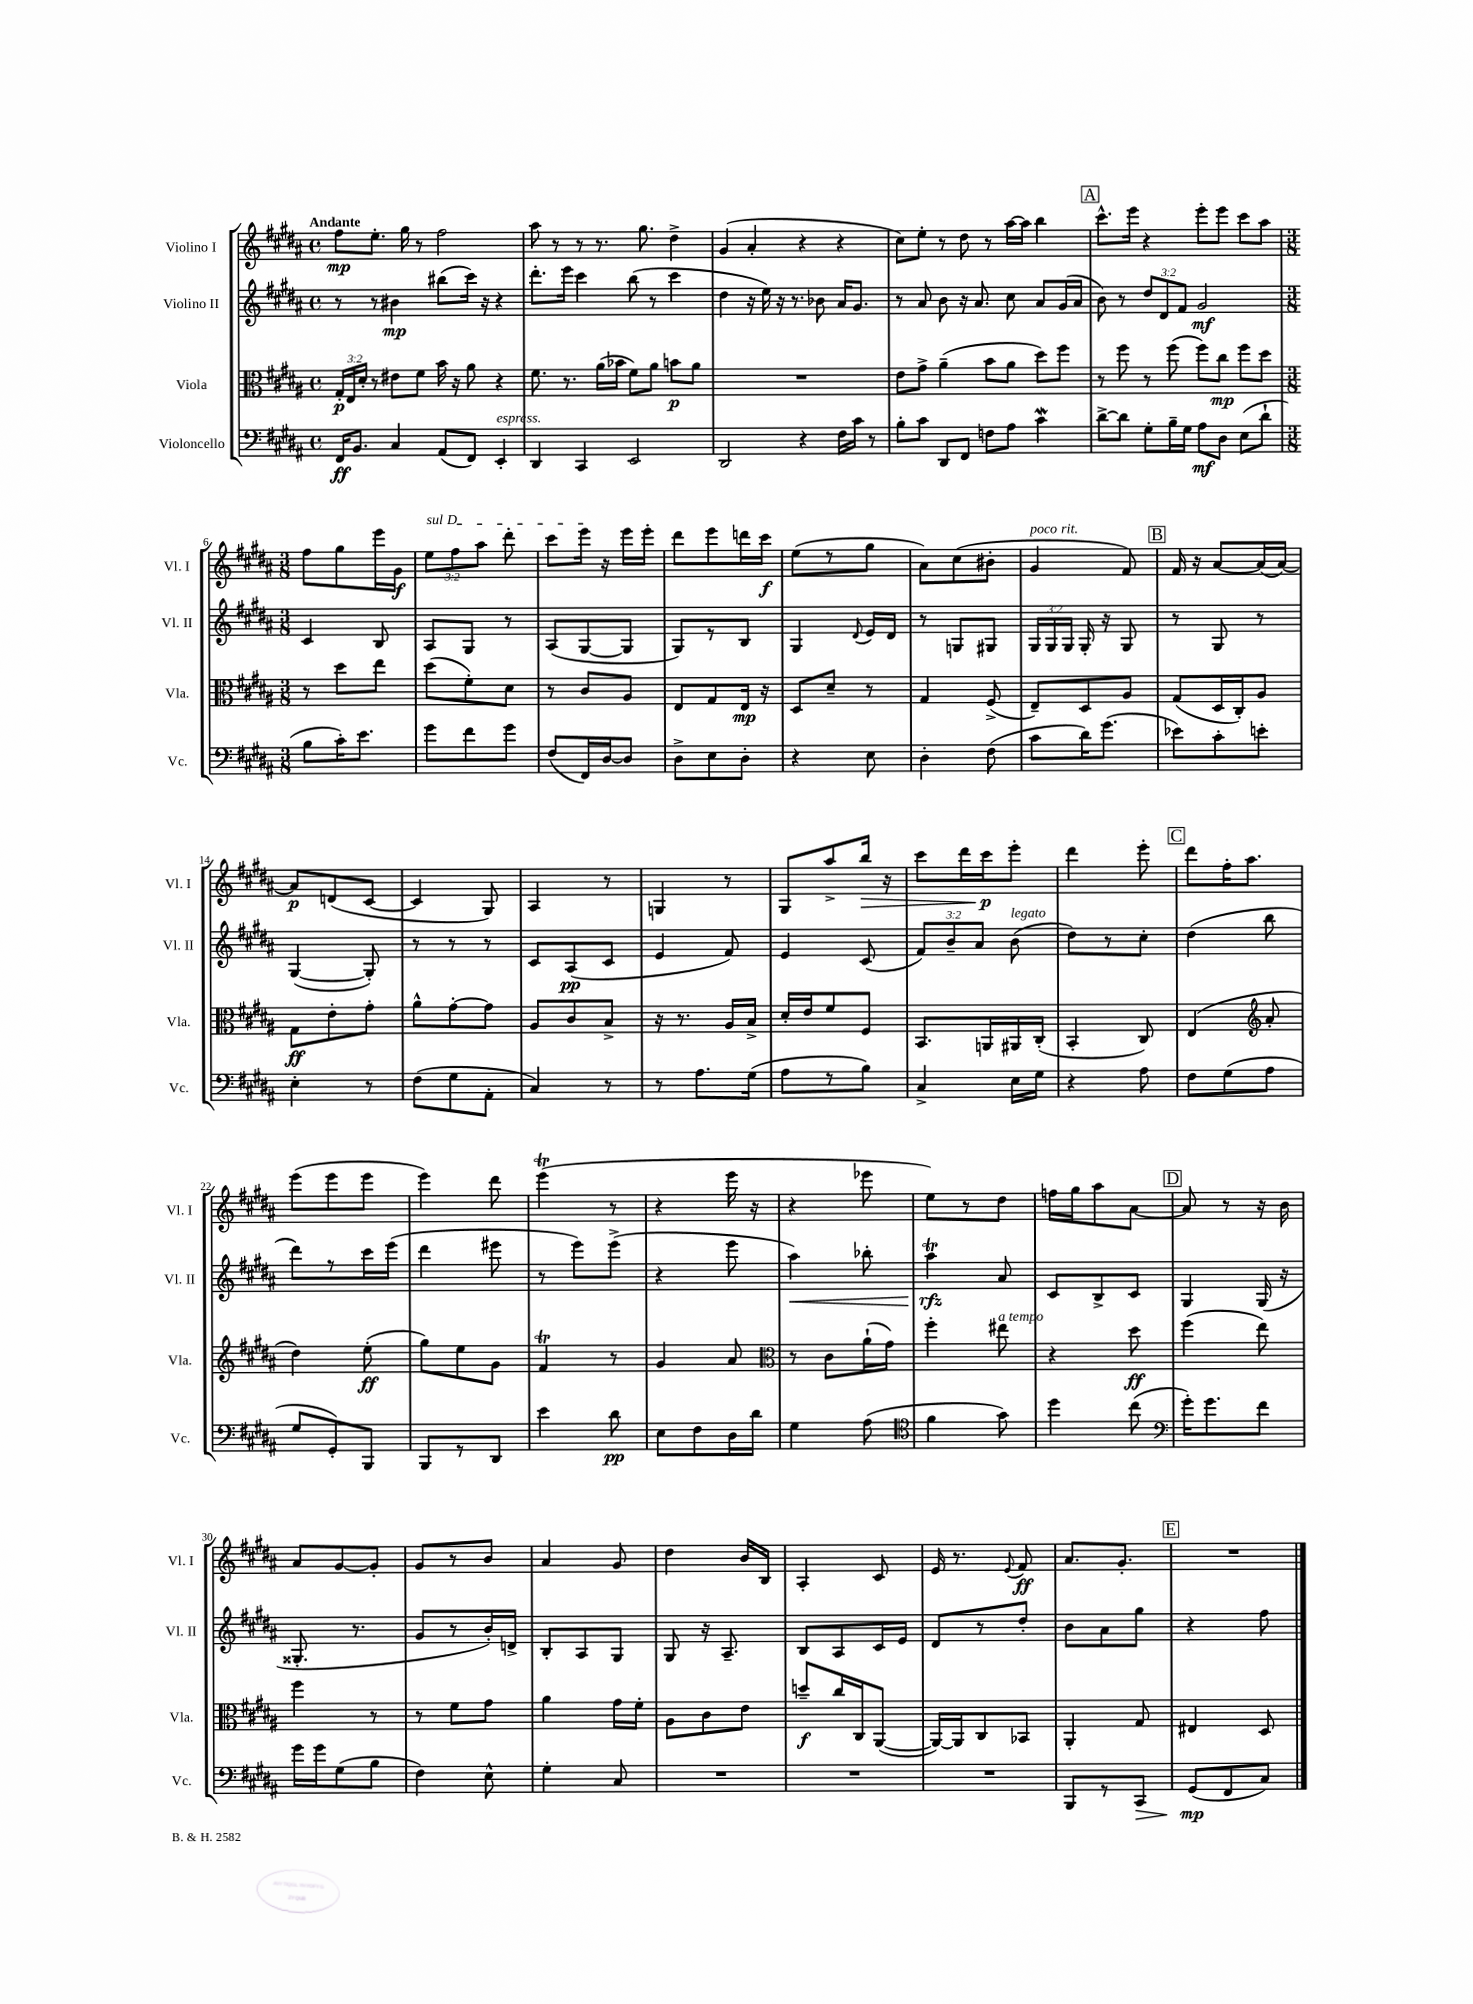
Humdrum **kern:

**kern	**kern	**kern	**kern
*staff4	*staff3	*staff2	*staff1
*clefF4	*clefC3	*clefG2	*clefG2
*k[f#c#g#d#a#]	*k[f#c#g#d#a#]	*k[f#c#g#d#a#]	*k[f#c#g#d#a#]
*M4/4	*M4/4	*M4/4	*M4/4
*met(c)	*met(c)	*met(c)	*met(c)
16FF#/LK	24G#'/LL	8r	8ff#\L
.	24E/	.	.
8.BB/J	.	.	.
.	24d#'/JJ	.	.
.	8r	8r	8.ee'\J
4C#/	8e#\L	4b#\	.
.	.	.	16gg#\
.	8f#\J	.	8r
(8AA#/L	16b\	(8bb#\L	2ff#\
.	16r	.	.
8FF#/J)	8a#\	16ccc#\Jk)	.
.	.	16r	.
4EE'/	4r	4r	.
=	=	=	=
4DD#/	8.f#\	8.ddd#'\L	8aa#\
.	.	.	8r
.	8.r	16eee\Jk	.
4CC#/	.	4ccc#\	8r
.	(16a#\LL	.	8.r
.	16b-\JJ	.	.
2EE/	8f#\L)	(8bb\	.
.	.	.	8.gg#\
.	8a#\J	8r	.
.	8b\L	4ccc#\	4dd#^\
.	8a#\J	.	.
=	=	=	=
2DD#/	1r	4dd#\	(4g#/
.	.	16r	4a#'/
.	.	16ee\)	.
.	.	16r	.
.	.	8.r	.
4r	.	.	4r
.	.	8b-\	.
16F#\LL	.	16a#/LK	4r
16c#\JJ	.	8.g#/J	.
8r	.	.	.
=	=	=	=
8B'\L	8e\L	8r	8cc#\L)
8c#\J	8g#^\J	8a#/	8ee'\J
8DD#/L	(4a#~\	8b\	8r
8FF#/J	.	16r	8dd#\
.	.	8.a#/	.
8F\L	8b\L	.	8r
8A#\J	8a#\J	8cc#\	[16aa#\LL
.	.	.	16aa#\]JJ
4c#\	8dd#\L)	8a#/L	4bb\
.	8ff#\J	(16g#/L	.
.	.	16a#/JJ	.
=	=	=	=
[8d#^\L	8r	8b\)	8.ccc#^^\L
8d#\]J	8ff#\	8r	.
.	.	.	16eee\Jk
8G#'\L	8r	12dd#/L	4r
.	.	12d#/	.
16B~\L	(8ff#\	.	.
.	.	12f#/J	.
16G#\JJ	.	.	.
8A#\L	8ff#\L)	2g#/	8eee'\L
8D#\J	8cc#\J	.	8eee\J
(8E\L	8ff#\L	.	8ccc#\L
8d#`\J	8dd#\J	.	8aa#\J
=	=	=	=
*M3/8	*M3/8	*M3/8	*M3/8
8B\L	8r	4c#/	8ff#\L
16c#'\K)	8dd#\L	.	8gg#\
8.e\J	.	.	.
.	8ee\J	8B/	16eee\L
.	.	.	16g#\JJ
=	=	=	=
8g#\L	(8dd#\L	8A#/L	12ee\L
.	.	.	12ff#\
8f#\	8f#'\)	8G#/J	.
.	.	.	12aa#\J
8g#\J	8d#\J	8r	8ddd#'\
=	=	=	=
(8F#/L	8r	(8A#/L	8ccc#\L
16FF#/L)	8c#/L	[8G#/	16eee\Jk
[16D#/J	.	.	16r
8D#/]J	8A#/J	8G#/]J	16eee\LL
.	.	.	16eee'\JJ
=	=	=	=
8D#^\L	8E/L	8G#/L)	8ddd#\L
8E\	8G#/	8r	8eee\
8D#'\J	16E/Jk	8B/J	16ddd\L
.	16r	.	16ccc#\JJ
=	=	=	=
4r	8D#/L	4G#/	(8ee\L
.	8d#~/J	.	8r
.	.	8qqd#/	.
8E\	8r	16e/LL	8gg#\J
.	.	16d#/JJ	.
=	=	=	=
4D#'\	4G#/	8r	8a#\L)
.	.	8G/L	(8cc#\
(8F#\	(8F#^/	8G#/J	8b#'\J
=	=	=	=
8c#\L	8E~/L)	24G#/LL	4g#/
.	.	24G#/	.
.	.	24G#/JJ	.
16d#\K)	8D#/	16G#'/	.
(8.g#\J	.	16r	.
.	8A#/J	8G#/	8f#/)
=	=	=	=
8e-\L)	(8G#/L	8r	16f#/
.	.	.	16r
8c#'\	16D#/L	8G#/	[8a#/L
.	16C#'/J)	.	.
8e'\J	8A#/J	8r	(16a#/]L
.	.	.	[16a#/JJ)
=	=	=	=
4E'\	8G#\L	([4G#/	8a#/]L
.	8e'\	.	(8d/
8r	8g#'\J	8G#'/])	[8c#/J
=	=	=	=
(8F#\L	8a#^^\L	8r	4c#/]
8G#\	[8g#'\	8r	.
8AA#'\J	8g#\]J	8r	8G#/)
=	=	=	=
4C#/)	8A#/L	8c#/L	4A#/
.	8c#/	(8A#/	.
8r	8B^/J	8c#/J	8r
=	=	=	=
8r	16r	4e/	4G/
.	8.r	.	.
8.A#\L	.	.	.
.	16A#/LL	8f#/)	8r
(16G#\Jk	16B^/JJ	.	.
=	=	=	=
8A#\L	16d#'/LL	4e/	8G#/L
.	16e/J	.	.
8r	8f#/	.	8aa#^/
8B\J)	8F#/J	(8c#/	16bb/Jk
.	.	.	16r
=	=	=	=
4C#^/	8.BB/L	12f#/L)	8ccc#\L
.	.	12b~/	.
.	.	.	16ddd#\L
.	.	12a#/J	.
.	16AA/L	.	16ccc#\J
16E\LL	16AA#/	(8b\	8eee'\J
16G#\JJ	(16C#'/JJ	.	.
=	=	=	=
4r	4BB'/	8dd#\L)	4ddd#\
.	.	8r	.
8A#\	8C#/)	8cc#'\J	8eee'\
=	=	=	=
8F#\L	(4E/	(4dd#\	8ddd#\L
(8G#\	.	.	16ff#'\K
.	.	.	8.aa#\J
*	*clefG2	*	*
8A#\J	8a#'/	8bb\	.
=	=	=	=
8G#/L	4dd#\)	8ddd#\L)	(8eee\L
8GG#'/)	.	8r	8eee\
8BBB/J	(8ee'\	16ccc#\L	8eee\J
.	.	(16eee\JJ	.
=	=	=	=
8BBB/L	8gg#\L)	4ddd#\	4eee\)
8r	8ee\	.	.
8DD#/J	8g#\J	8eee#\	8ddd#\
=	=	=	=
4e\	4f#/	8r	(4eee\
.	.	8eee\L)	.
8d#\	8r	(8eee^\J	8r
=	=	=	=
8E\L	4g#/	4r	4r
8F#\	.	.	.
16D#\L	8a#/	8eee\	16eee\
16d#\JJ	.	.	16r
=	=	=	=
*	*clefC3	*	*
4G#\	8r	4aa#\)	4r
.	8c#\L	.	.
(8A#\	(16a#`\L	8bb-'\	8eee-\
.	16g#\JJ)	.	.
=	=	=	=
*clefC4	*	*	*
4f#\	4ff#'\	4aa#\	8ee\L)
.	.	.	8r
8g#\)	8ee#\	8a#/	8dd#\J
=	=	=	=
4dd#\	4r	8c#/L	16ff\LL
.	.	.	16gg#\J
.	.	8B^/	8aa#\
(8cc#\	8dd#\	8c#/J	[8a#\J
=	=	=	=
*clefF4	*	*	*
16g#'\LK)	(4ff#\	4G#/	8a#/]
8.g#\	.	.	.
.	.	.	8r
8f#\J	8ee\)	(16G#/	16r
.	.	16r	16b\
=	=	=	=
16g#\LL	4ff#\	8.G##'/	8a#/L
16g#\J	.	.	.
(8G#\	.	.	[8g#/
.	.	8.r	.
8B\J	8r	.	8g#'/]J
=	=	=	=
4F#\)	8r	8g#/L	8g#/L
.	8f#\L	8r	8r
8E^^\	8g#\J	16b'/L)	8b/J
.	.	16d^/JJ	.
=	=	=	=
4G#'\	4a#\	8B'/L	4a#/
.	.	8A#/	.
8C#/	16g#\LL	8G#/J	8g#/
.	16f#'\JJ	.	.
=	=	=	=
4.r	8A#\L	8G#/	4dd#\
.	8c#\	16r	.
.	.	8.A#~/	.
.	8e\J	.	16b/LL
.	.	.	16B/JJ
=	=	=	=
4.r	8dd~/L	8B/L	4A#'/
.	16cc#/L	8A#/	.
.	16C#/J	.	.
.	([8AA#/J	16c#/L	8c#/
.	.	16e/JJ	.
=	=	=	=
4.r	16AA#/_LL)	8d#/L	16e/
.	16AA#/]J	.	8.r
.	8C#/	8r	.
.	.	.	8qqe/
.	8BB-/J	8dd#'/J	8f#/
=	=	=	=
8BBB/L	4AA#'/	8b\L	8.a#/L
8r	.	8a#\	.
.	.	.	8.g#'/J
8CC#/J	8G#/	8gg#\J	.
=	=	=	=
(8GG#/L	4E#/	4r	4.r
8FF#/	.	.	.
8C#/J)	8D#/	8ff#\	.
==	==	==	==
*-	*-	*-	*-
